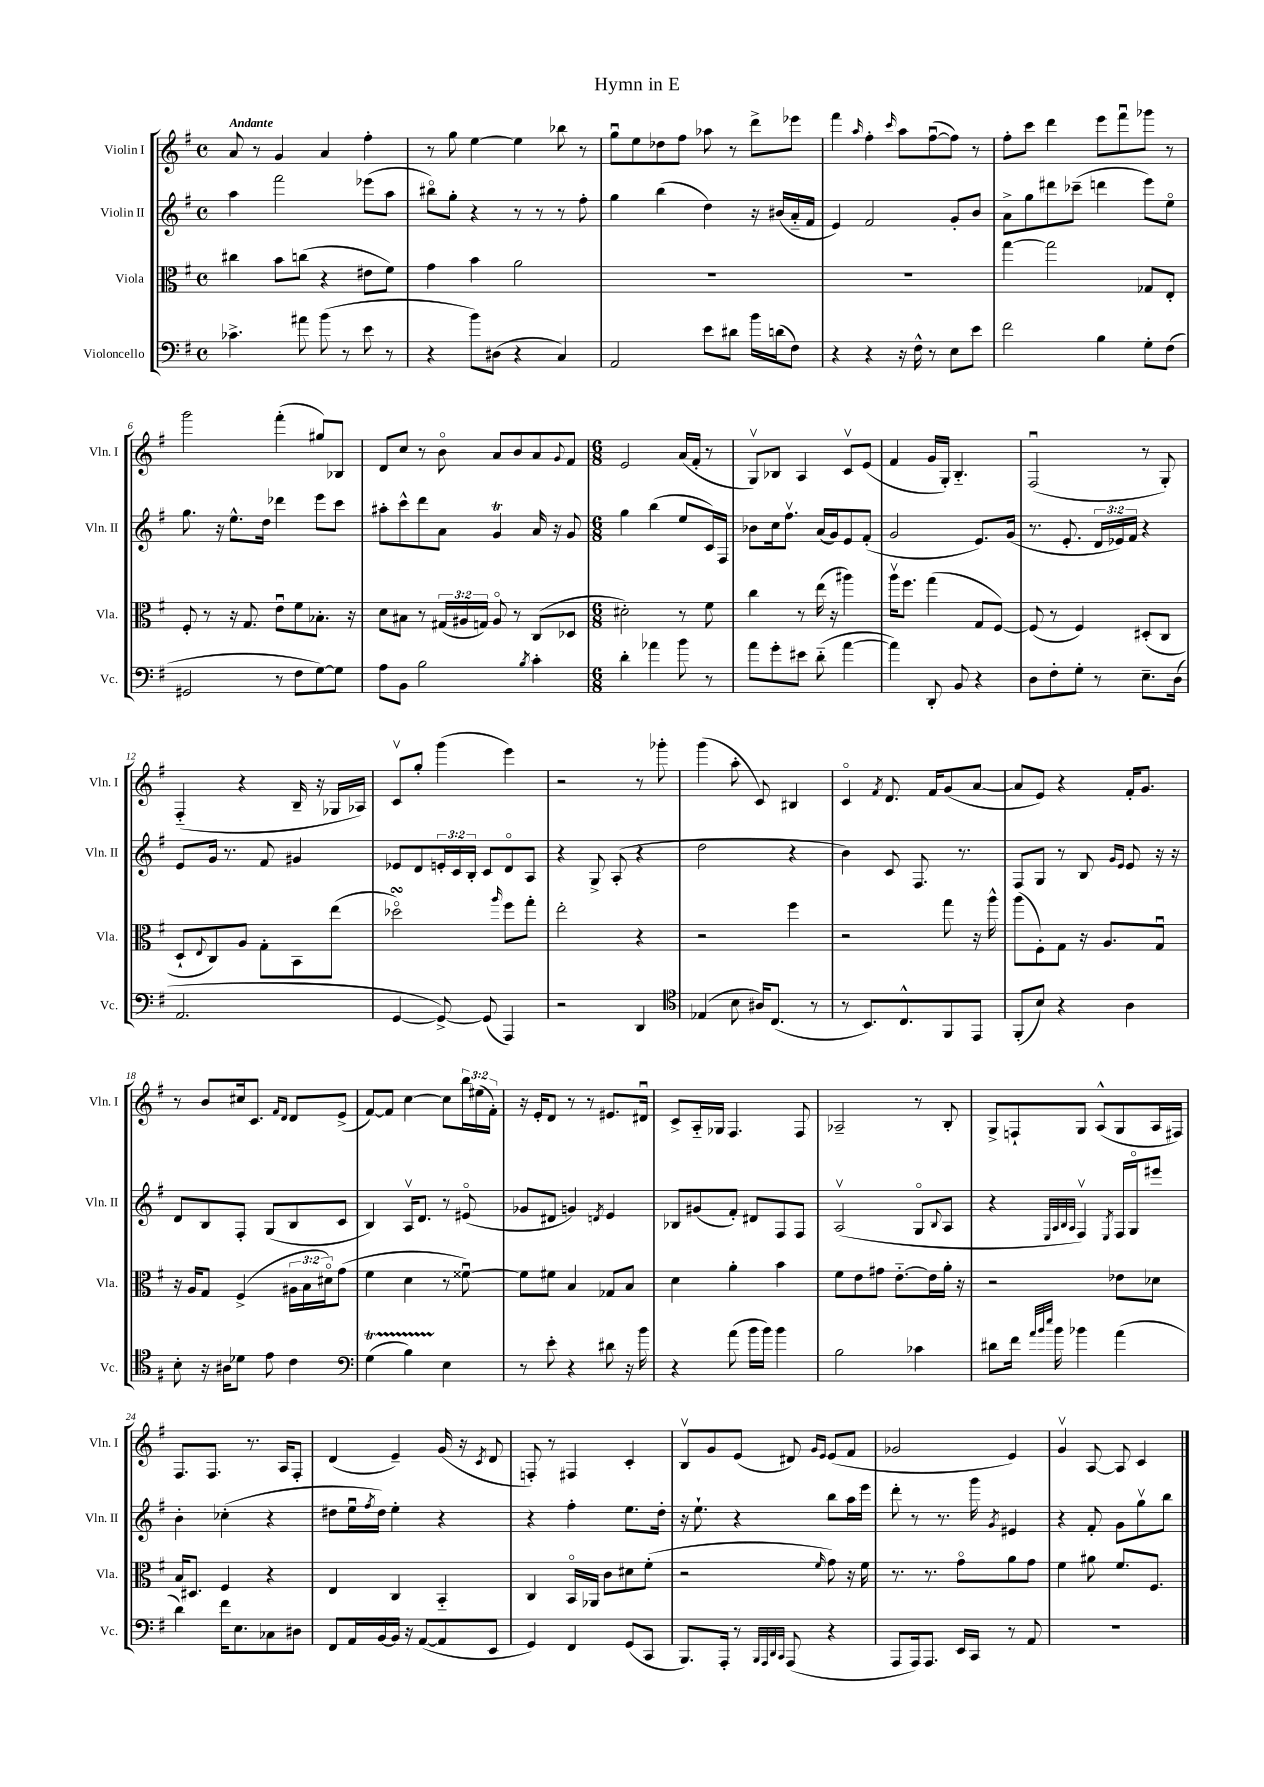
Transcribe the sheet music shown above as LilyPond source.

\header { title = "Hymn in E" }
<<
\new StaffGroup <<
\new Staff = "s0" \with { instrumentName = "Violin I" shortInstrumentName = "Vln. I" } {
    \clef treble \key g \major \defaultTimeSignature \time 4/4 \override Staff.TupletNumber.text = #tuplet-number::calc-fraction-text \tempo "Andante"
    a'8 r8 g'4 a'4 fis''4-. |
    r8 g''8 e''4~ e''4 bes''8 r8 |
    g''8\downbow e''8 des''8 fis''8 aes''8 r8 d'''8-> ees'''8 |
    fis'''4 \grace { a''16 } fis''4-. \grace { c'''16 } a''8 fis''8~\downbow( fis''8) r8 |
    fis''8-. c'''8 d'''4 e'''8 fis'''8\downbow ges'''8 r8 |
    g'''2 fis'''4-.( gis''8) bes8 |
    d'8 c''8 r8 b'8\flageolet a'8 b'8 a'8 \appoggiatura { g'8 } fis'8 |
    \numericTimeSignature \time 6/8 e'2 a'16( fis'16-. r8 |
    g8\upbow) bes8 a4 c'8\upbow e'8( |
    fis'4 g'16 g16-.) b4.-_ |
    fis2\downbow( r8 g8-.) |
    fis4-_( r4 b16-- r16 ges16 aes16) |
    c'8\upbow g''8-. g'''4( e'''4) |
    r2 r8 ges'''8-. |
    g'''4( a''8-. c'8) bis4 |
    c'4\flageolet \acciaccatura { fis'8 } d'8. fis'16 g'8( a'8~ |
    a'8 e'8) r4 fis'16-. g'8. |
    r8 b'8 cis''16 c'8. \grace { fis'16 d'16 } d'8 e'8->( |
    fis'8~) fis'8 c''4~ c''8 \tuplet 3/2 { b''16 eis''16( fis'16-.) } |
    r16 e'16-. d'8 r8 r8 eis'8. dis'16\downbow |
    c'8-> a16-_ ges16 fis4. fis8 |
    aes2-- r8 b8-. |
    g8-> f8-! g8 a8-^( g8 a16 fis16) |
    fis8. fis8. r8. a16 fis8-. |
    d'4( e'4--) g'16( r16 \acciaccatura { c'8 } d'8 |
    f8-.) r8 fis4 c'4-. |
    b8\upbow g'8 e'8( dis'8) \grace { g'16 e'16 } e'8( fis'8 |
    ges'2 e'4) |
    g'4\upbow a8~ a8 c'4 \bar "|." |
}
\new Staff = "s1" \with { instrumentName = "Violin II" shortInstrumentName = "Vln. II" } {
    \clef treble \key g \major \defaultTimeSignature \time 4/4 \override Staff.TupletNumber.text = #tuplet-number::calc-fraction-text
    a''4 fis'''2 ees'''8( a''8 |
    bis''8\flageolet) g''8-. r4 r8 r8 r8 fis''8-. |
    g''4 b''4( d''4) r16 bis'16( a'16-_ fis'16 |
    e'4) fis'2 g'8-. b'8 |
    a'8-> g''8 dis'''8 ces'''8--( d'''4 e'''8) e''8\flageolet |
    g''8. r16 e''8.-^ d''16 des'''4 e'''8 c'''8 |
    ais''8-. c'''8-^ d'''8 a'8 g'4\trill a'16 r16 g'8 |
    \numericTimeSignature \time 6/8 g''4 b''4( e''8 c'16) fis16 |
    bes'8 c''16 fis''8.\upbow a'16( g'16) e'8 fis'8-.( |
    g'2 e'8.) g'16( |
    r8. e'8.-. \tuplet 3/2 { d'16 ees'16) fis'16 } r4 |
    e'8 g'16 r8. fis'8 gis'4 |
    ees'8 d'8 \tuplet 3/2 { e'16-. c'16 b16-. } c'8 d'8\flageolet a8 |
    r4 g8-> a8-.( r4 |
    d''2 r4 |
    b'4) c'8 fis8. r8. |
    fis8 g8 r8 b8 \grace { g'16 e'16 } e'8 r16 r16 |
    d'8 b8 fis8-. g8( b8 c'8 |
    b4) a16\upbow d'8. r8 eis'8\flageolet( |
    ges'8 dis'8 g'4) \acciaccatura { d'8 } e'4 |
    bes8 gis'8( fis'8-.) dis'8 fis8 fis8 |
    a2\upbow( g8\flageolet \appoggiatura { b8 } a8 |
    r4 \grace { e32 a32 b32 a32 } fis4\upbow) \acciaccatura { e8 } fis16 g16\flageolet eis'''8 |
    b'4-. ces''4-.( r4 |
    dis''8 e''16\downbow \acciaccatura { fis''8 } dis''16) e''4-. r4 |
    r4 fis''4-. e''8. d''16-. |
    r16 e''8.-! r4 b''8 a''16 e'''16 |
    d'''8-. r8 r8. g'''16 \acciaccatura { g'8 } eis'4 |
    r4 fis'8-. g'8 g''8\upbow b''8 \bar "|." |
}
\new Staff = "s2" \with { instrumentName = "Viola" shortInstrumentName = "Vla." } {
    \clef alto \key g \major \defaultTimeSignature \time 4/4 \override Staff.TupletNumber.text = #tuplet-number::calc-fraction-text
    cis''4 b'8 c''8( r4 eis'8 fis'8) |
    g'4 b'4 a'2 |
    R1 |
    R1 |
    g''4~ g''2 ges8 e8-. |
    fis8-. r8 r16 g8. e'8\downbow fis'8 bes8.-. r16 |
    d'8 bis8 r8 \tuplet 3/2 { gis16( ais16 g16) } ais8\flageolet r8 c8( des8 |
    \numericTimeSignature \time 6/8 dis'2-.) r8 fis'8 |
    c''4 r8 e''16( r16 ais''4) |
    a''16\upbow fis''8. g''4( g8 fis8~) |
    fis8( r8 fis4) dis8-.( c8 |
    d8-! \appoggiatura { e8 } c8) a8 g8-. b,8 e''8( |
    des''2\flageolet\turn) \grace { a''16 } fis''8 g''8-. |
    e''2-. r4 |
    r2 fis''4 |
    r2 g''8 r16 a''16-^ |
    a''8( fis8-.) g8 r16 a8. g8\downbow |
    r16 a16 g8 fis4->( \tuplet 3/2 { ais16 b16 dis'16\flageolet) } g'8( |
    fis'4 d'4 r8 fisis'8~\downbow) |
    fisis'8 fis'8 b4 ges8 b8 |
    d'4 a'4-. b'4 |
    fis'8 e'8 gis'8 e'8.~-_ e'16 a'16-. r16 |
    r2 ees'8 des'8 |
    b16 dis8. fis4 r4 |
    e4 c4 b,4-_ |
    c4 b,16\flageolet aes,16 c'8 dis'8 fis'8-.( |
    r2 \grace { fis'16 } g'8) r16 fis'16 |
    r8. r8. g'8\flageolet a'8 g'8 |
    fis'4 ais'8 fis'8. fis8. \bar "|." |
}
\new Staff = "s3" \with { instrumentName = "Violoncello" shortInstrumentName = "Vc." } {
    \clef bass \key g \major \defaultTimeSignature \time 4/4
    ces'4.-> ais'8 b'8( r8 e'8 r8 |
    r4 b'8) dis8( r4 c4) |
    a,2 e'8 dis'8 b'16 d'16( fis8) |
    r4 r4 r16 fis16-^ r8 e8 e'8 |
    fis'2 b4 g8-. fis8( |
    gis,2 r8 fis8 g8~) g8 |
    a8 b,8 b2 \acciaccatura { b8 } c'4-. |
    \numericTimeSignature \time 6/8 d'4-. aes'4 b'8 r8 |
    a'8 g'8-. eis'8 d'8-_( a'4~ |
    a'4) d,8-. b,8 r4 |
    d8 fis8-. g8-. r8 e8.-- d16( |
    a,2. |
    g,4~ g,8~->) g,8( a,,4) |
    r2 d,4 |
    \clef tenor ees4( b8 ais16) c8.( r8 |
    r8 b,8.) c8.-^ fis,8 e,8 |
    fis,8-.( b8) r4 a4 |
    b8-. r16 ais16 des'8 e'8 c'4 |
    \clef bass g4\startTrillSpan( b4) e4\stopTrillSpan |
    r8 e'8-. r4 dis'8 r16 b'16 |
    r4 a'8( b'16 b'16) b'4 |
    b2 ces'4 |
    dis'8 fis'16 \grace { a'32 b'32 e''32 } b'16 bes'4 a'4( |
    d'4) fis'16 e8. ces8 dis8 |
    fis,8 a,16 b,16~ b,16 r16 a,8~( a,8 e,8 |
    g,4) fis,4 g,8( c,8 |
    b,,8.) a,,16-. r8 \grace { b,,32 a,,32 d,32 c,32 } a,,8( r4 |
    a,,8 a,,16) a,,8. e,16 c,16 r8 a,8 |
    R2. \bar "|." |
}
>>
>>
